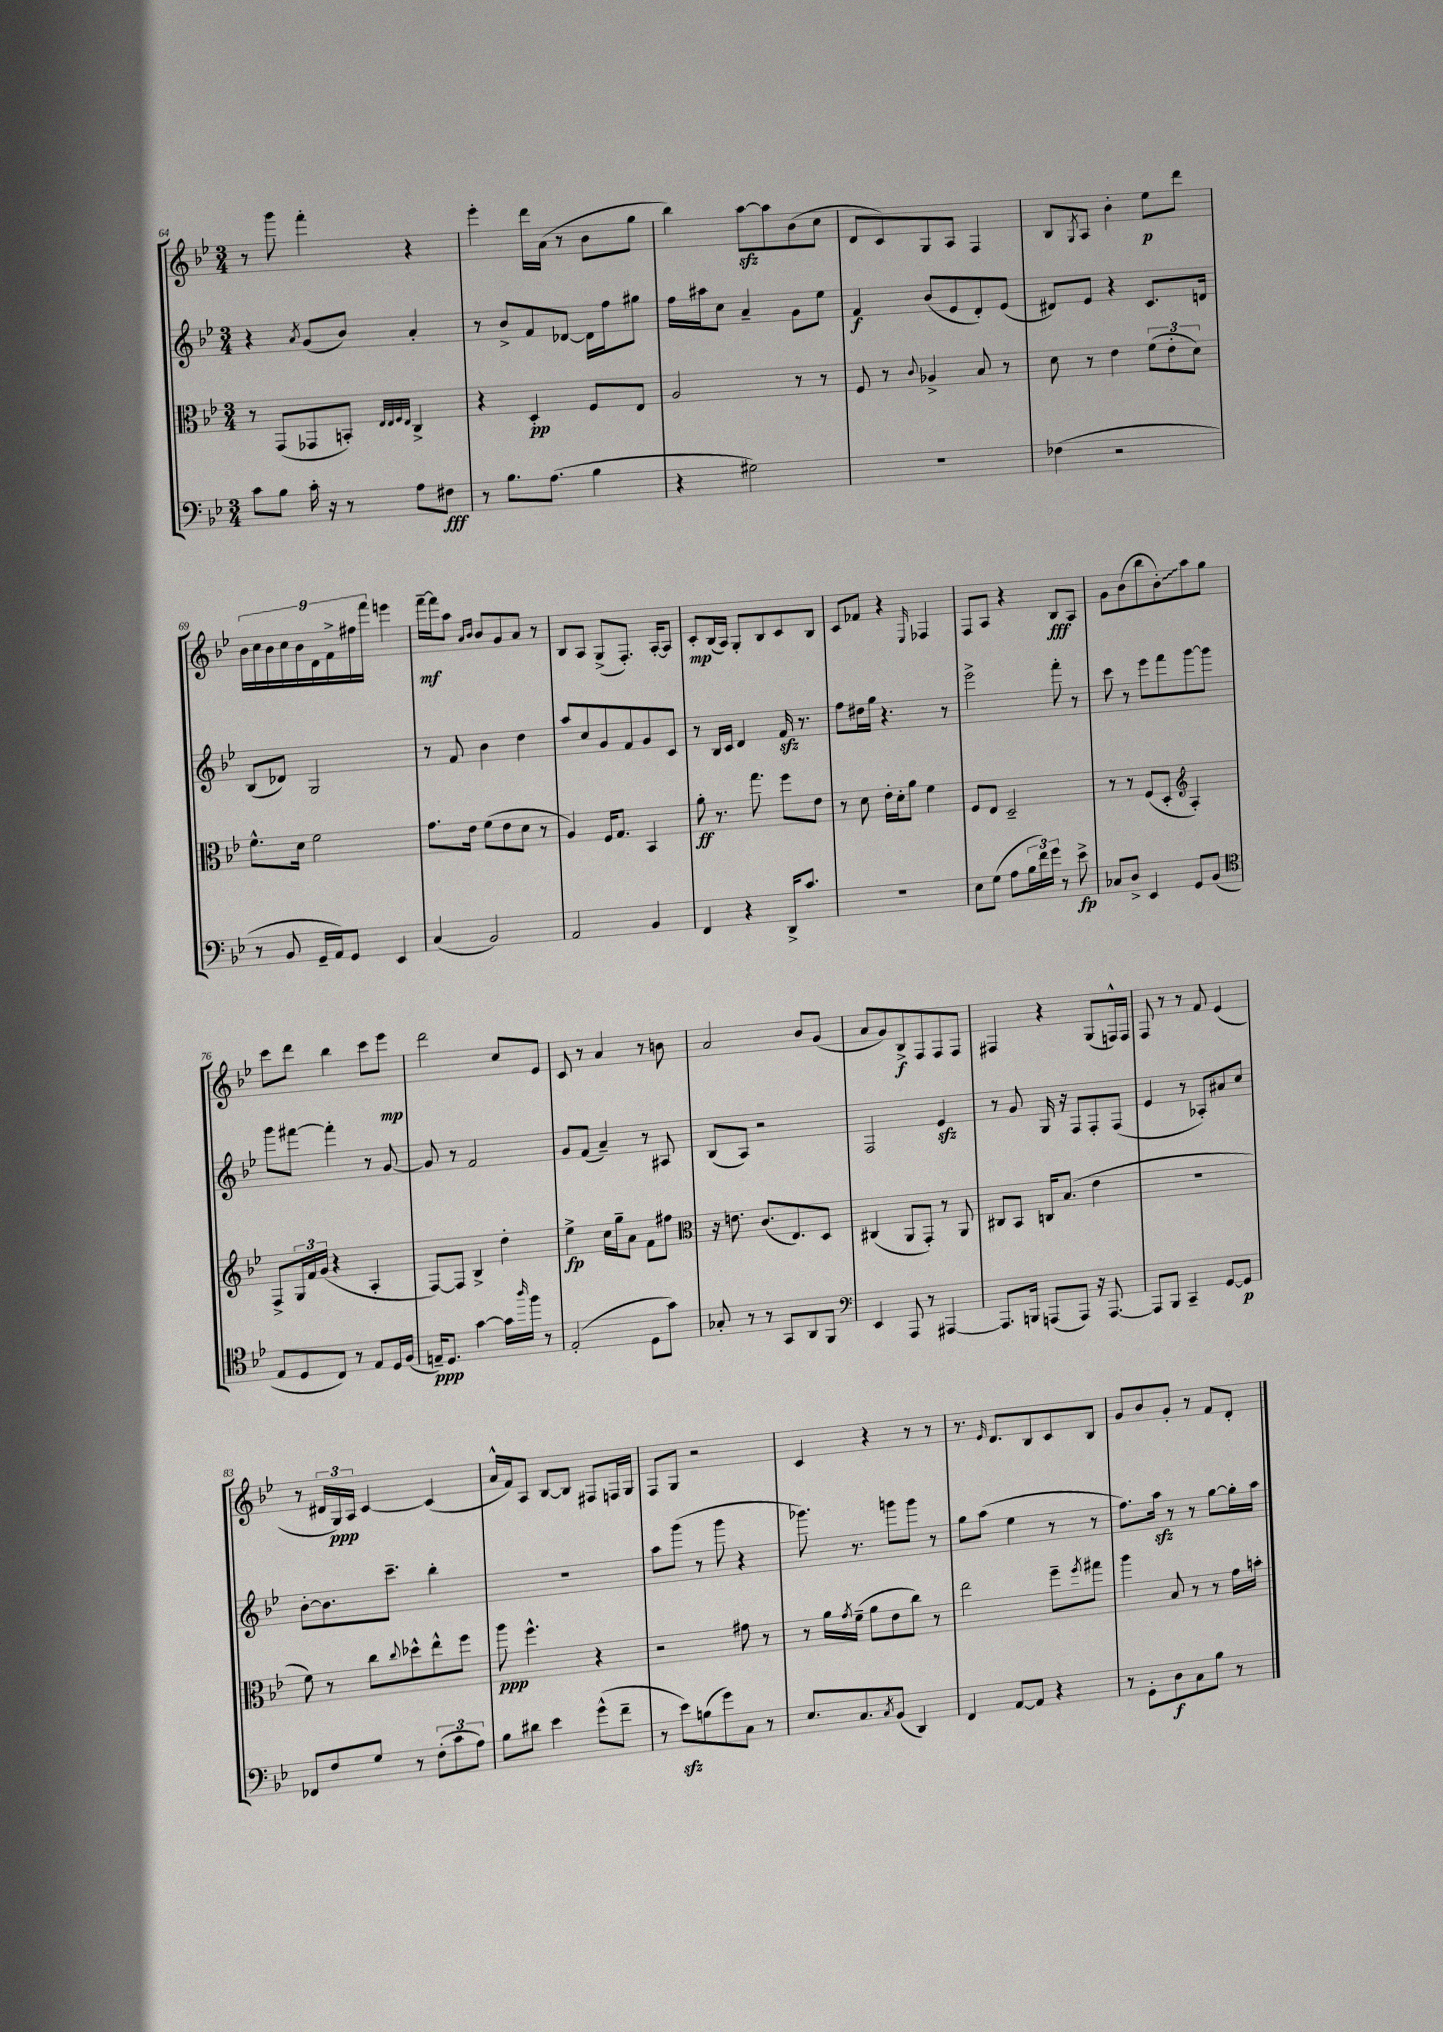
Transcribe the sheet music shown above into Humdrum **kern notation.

**kern	**kern	**kern	**kern
*staff4	*staff3	*staff2	*staff1
*clefF4	*clefC3	*clefG2	*clefG2
*k[b-e-]	*k[b-e-]	*k[b-e-]	*k[b-e-]
*M3/4	*M3/4	*M3/4	*M3/4
8c	8r	4r	8r
8B-	(8GG	.	8ggg
.	.	8qa	.
16c'	8GG-	(8g	4fff'
16r	.	.	.
8r	8BB')	8b-)	.
.	32qqE-	.	.
.	32qqE-	.	.
.	32qqF	.	.
.	32qqE-	.	.
8A	4C^	4a'	4r
8F#	.	.	.
=	=	=	=
8r	4r	8r	4eee-'
8.B-	.	8b-^	.
.	4D'	8f	16ddd
(8.A	.	.	(16a
.	.	[8d-	8r
4B-	8F	16d-]	8b-
.	.	16ff	.
.	8E-	8gg#	8gg
=	=	=	=
4r	2A	16ff	4bb-)
.	.	16aa#	.
.	.	8cc	.
2G#)	.	4a~	[8aa
.	.	.	8aa]
.	8r	8g	(8b-
.	8r	8ee-	8cc
=	=	=	=
2.r	8F	4f	8d
.	8r	.	8c)
.	8qqc	.	.
.	4A-^	(8b-	8G
.	.	8e-	8A
.	8B-	8d')	4F
.	8r	(8e-	.
=	=	=	=
(4F-	8d	8d#)	8B-
.	.	.	8qG
.	8r	8e-	8A
2r	4e-	4r	4b-'
.	(12f	8.c	8ee-
.	12e-'	.	.
.	.	.	8ddd
.	12d)	.	.
.	.	16d	.
=	=	=	=
8r	8.f^^	(8B-	18b-
.	.	.	18cc
.	.	.	18b-
8BB-	.	8d-)	.
.	.	.	18cc
.	16d	.	.
.	.	.	18b-
16GG~	2f	2G	.
.	.	.	18d
16AA)	.	.	.
.	.	.	18f^
8GG	.	.	.
.	.	.	18ff#
.	.	.	18fff
4EE-	.	.	4eee
=	=	=	=
(4C	8.g	8r	[16fff~
.	.	.	16fff]
.	.	8f	8aa
.	16e-	.	.
.	.	.	16qqa
.	.	.	16qqb-
2BB-)	(8f	4b-	8b-
.	8e-	.	8g
.	8d	4dd	8a
.	8r	.	8r
=	=	=	=
2AA	4A)	8aa	8B-
.	.	8cc	8A
.	16F	8g	(8G^
.	8.G	.	.
.	.	8f	8.F')
4BB-	4BB-	8g	.
.	.	.	[16A'
.	.	8c	8A]
=	=	=	=
4FF	8a'	8r	8c'
.	8.r	16B-	(16B-
.	.	16c	16A)
4r	.	4d	8G'
.	8.gg	.	.
.	.	.	8B-
16DD^	8ff	16f	8c
8.c	.	8.r	.
.	8e-	.	8B-
=	=	=	=
2.r	8r	8ff	8c
.	8d	16dd#	8f-
.	.	16gg	.
.	16e-'	4.r	4r
.	16d'	.	.
.	8a	.	.
.	.	.	16qqE-
.	4f	.	4F-
.	.	8r	.
=	=	=	=
8E-	8F	2eee-^	8F
(8G	8E-	.	8A
8A	2D~	.	4r
24B-	.	.	.
24f)	.	.	.
24g	.	.	.
8r	.	8fff'	8B-
8e-^	.	8r	8A
=	=	=	=
8C-	8r	8ccc	8g
8D^	8r	8r	(8b-
4EE-	(8F	8eee-	8bb-
.	8D'	8fff	8b-')
*	*clefG2	*	*
8GG	4A')	[8ggg	8aa
(8BB-	.	8ggg]	8gg
=	=	=	=
*clefC4	*	*	*
8E-	8F^	8ggg	8ccc
8D	24G	[8fff#	8ddd
.	24f	.	.
.	(24g	.	.
8C)	4r	4fff#']	4bb-
8r	.	.	.
8E-	4A'	8r	8ccc
16D	.	[8g	8eee-
(16F	.	.	.
=	=	=	=
16E~)	[8F)	8g]	2ddd
8.D	.	.	.
.	8F]	8r	.
[4g	4B-^	2f	.
16g]	4dd'	.	8cc
16qqaa	.	.	.
16ff	.	.	.
8r	.	.	8e-
=	=	=	=
(2E-'	4ee-^	8g	8c
.	.	(8f	8r
.	16cc	4a~)	4a
.	16gg~	.	.
.	8a	.	.
8D	8f	8r	8r
8g)	8ff#	8A#	8b
=	=	=	=
*	*clefC3	*	*
8G-'	16r	(8B-	2a
.	8.e	.	.
8r	.	8A)	.
8r	(8.c	2r	.
8GG	.	.	.
.	8.E-)	.	.
8AA	.	.	8b-
8FF	8D	.	(8g
=	=	=	=
*clefF4	*	*	*
4EE-	(4C#	2F	8a
.	.	.	8g)
8AAA	8AA	.	8B-^
8r	8GG')	.	8F
[4AAA#	8r	4e-	8F
.	8AA	.	8F
=	=	=	=
8.AAA#]	8C#	8r	4F#
.	8BB-	8g	.
16BBB	.	.	.
(8AAA	16C	16G	4r
.	(8.B-	16r	.
8AAA)	.	8F	.
16r	4e-	8F'	(8G
[8.AAA	.	.	.
.	.	(8F	16F^^)
.	.	.	16F
=	=	=	=
8AAA]	2.r	4e-	8F
8BBB-	.	.	8r
4CC~	.	8r	8r
.	.	8A-')	8f
[8GG	.	8a#	(4e-
8GG]	.	8cc	.
=	=	=	=
8FF-	8f)	[8b-'	8r
8F	8r	8.b-]	24d#
.	.	.	24G)
.	.	.	24A
8G	8cc	.	[4c
.	.	8.ccc~	.
.	8qqcc	.	.
8r	8dd-^^	.	.
(12F'	8ee-^^	4bb-'	(4c]
12c	.	.	.
.	8ff	.	.
12A)	.	.	.
=	=	=	=
8B-	8aa	2.r	16a^^
.	.	.	16f)
8d#	4.ff^^	.	8A
4e-	.	.	[8B-
.	.	.	8B-]
(8g^^	4r	.	8F#
8f~	.	.	16F
.	.	.	16G
=	=	=	=
8r	2r	8aa	8F
8e-)	.	(8ggg	8G
(8B	.	8r	2r
8g)	.	8ggg	.
8C	8g#	4r	.
8r	8r	.	.
=	=	=	=
8.E-	8r	8.ggg-)	4c
.	16a	.	.
.	8qg	.	.
8.C	(16f~	8.r	.
.	8a	.	4r
8qC	.	.	.
(8BB-	8e-	8ggg	.
4DD)	8cc)	8ggg	8r
.	8r	8r	8r
=	=	=	=
4FF	2ee-	8gg	8.r
.	.	(8aa	.
.	.	.	16qqe-
.	.	.	8.d
[8AA	.	4ee-	.
8AA]	.	.	8B-
4r	8ff~	8r	8c
.	8qff	.	.
.	8gg#	8r	8B-
=	=	=	=
8r	4aa	8.ff)	8g
8GG'	.	.	8b-
.	.	16aa	.
8D	8B-	8r	8g'
8C	8r	8r	8r
8B-	8r	[8gg	8f
8r	16g	16gg']	8d'
.	16b'	16aa	.
==	==	==	==
*-	*-	*-	*-
